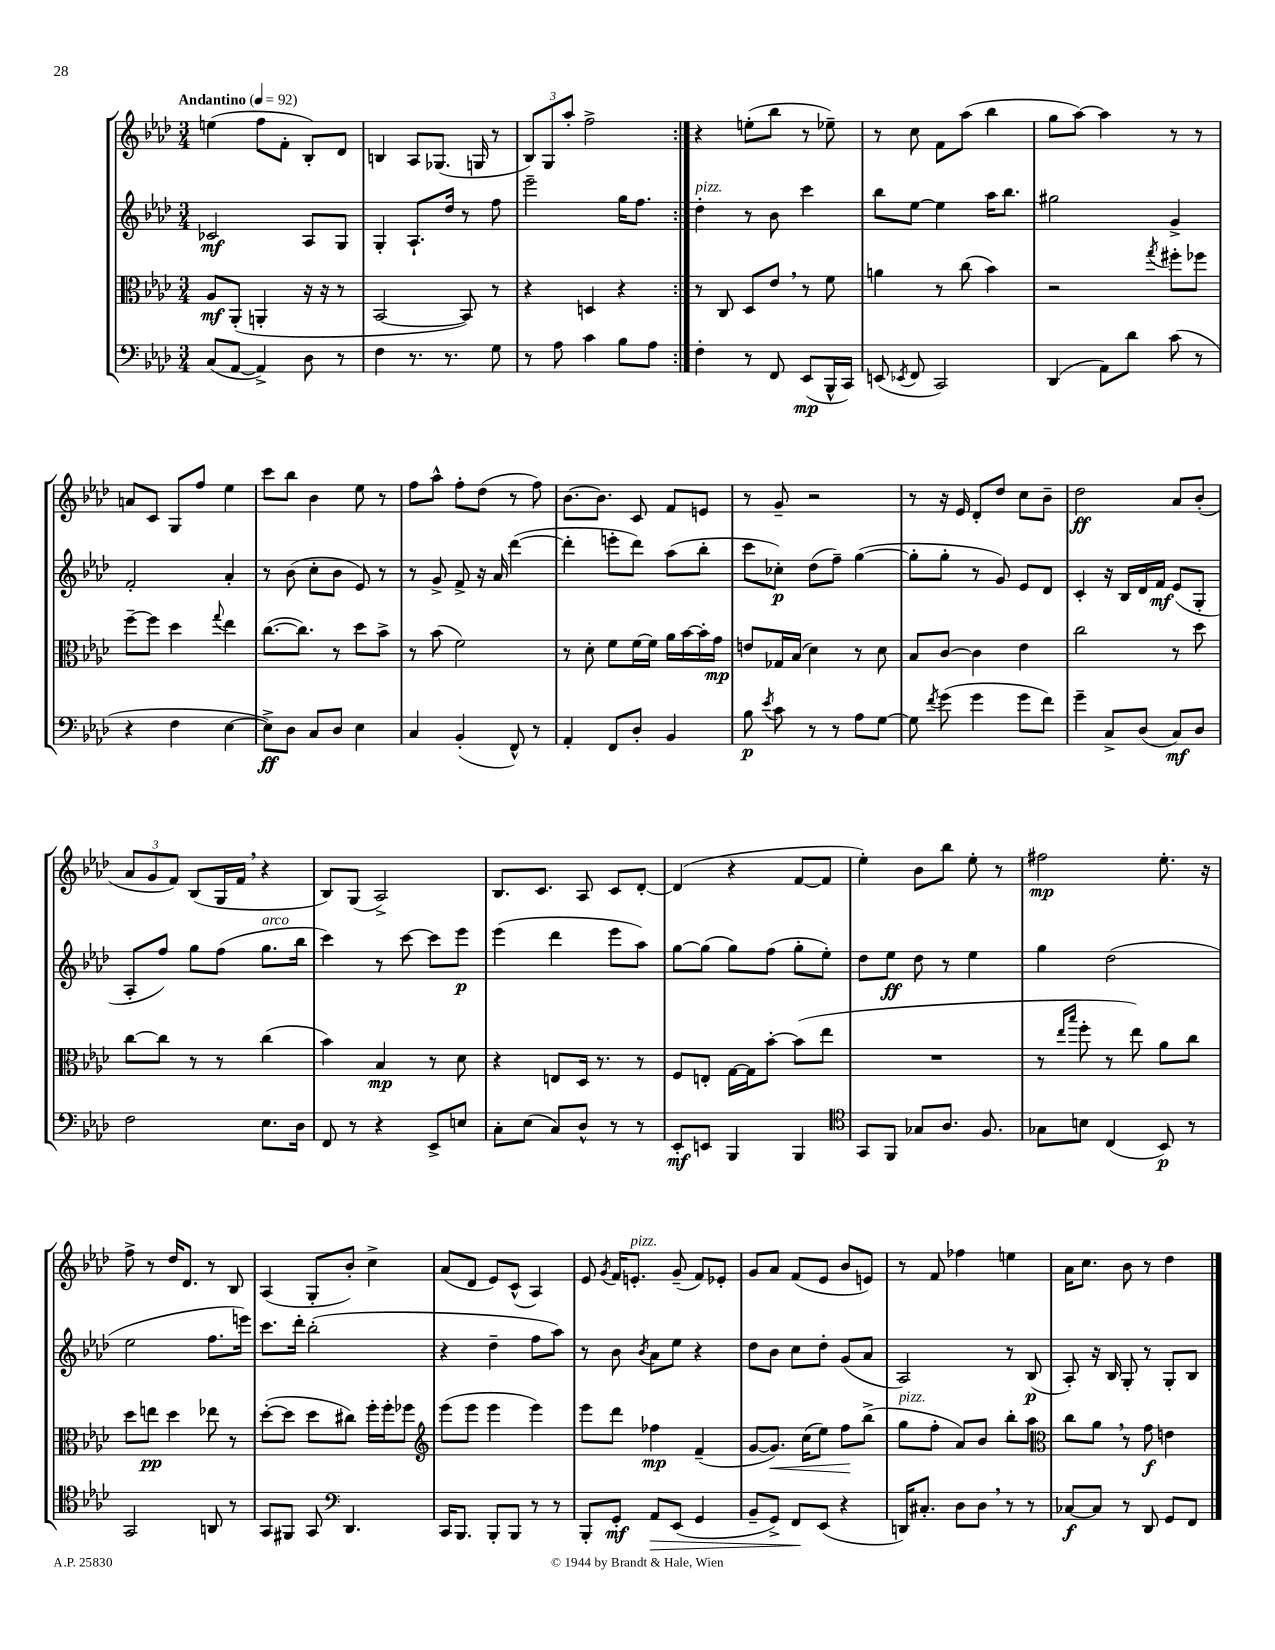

**kern	**kern	**kern	**kern
*staff4	*staff3	*staff2	*staff1
*clefF4	*clefC3	*clefG2	*clefG2
*k[b-e-a-d-]	*k[b-e-a-d-]	*k[b-e-a-d-]	*k[b-e-a-d-]
*M3/4	*M3/4	*M3/4	*M3/4
*MM92	*MM92	*MM92	*MM92
(8C/L	8A-/L	2c-/	(4ee\
[8AA-/J	(8AA-'/J	.	.
4AA-^/])	4AA'/	.	8ff\L
.	.	.	8f'\J
8D-\	16r	8A-/L	8B-'/L)
.	16r	.	.
8r	8r	8G/J	8d-/J
=	=	=	=
4F\	[2BB-/	4G'/	4B/
8.r	.	8.A-`/L	8A-/L
.	.	.	(8.G-/J
8.r	.	16dd-/Jk	.
.	8BB-/])	8r	.
.	.	.	16G/
8G\	8r	8ff\	8r
=	=	=	=
8r	4r	2eee-~\	12B-/L)
.	.	.	12G/
8A-\	.	.	.
.	.	.	12aa-'/J
4c\	4D/	.	2ff^\
8B-\L	4r	16gg\LK	.
.	.	8.ff\J	.
8A-\J	.	.	.
=:|!	=:|!	=:|!	=:|!
4F'\	8r	4dd-'\	4r
.	8C/	.	.
8r	8D-/L	8r	(8ee'\L
8FF/	8e-/J	8b-\	8bb-\J
(8EE-/L	8r	4ccc\	8r
16BBB-^^/L	8f\	.	8ee-~\)
16CC/JJ)	.	.	.
=	=	=	=
(8EE/	4a\	8bb-\L	8r
8qEE-/	.	.	.
8FF/	.	[8ee-\J	8cc\
2CC/)	8r	4ee-\]	8f\L
.	(8cc\	.	(8aa-\J
.	4b-\)	16aa-\LK	4bb-\
.	.	8.bb-\J	.
=	=	=	=
(4DD-/	2r	2gg#\	8gg\L
.	.	.	[8aa-\J)
8AA-\L)	.	.	4aa-\]
8d-\J	.	.	.
.	8qgg/	.	.
(8c\	8ff#'\L	4g^/	8r
8r	8ff-\J	.	8r
=	=	=	=
4r	[8ff~\L	2f'/	8a/L
.	8ff\]J	.	8c/J
4F\	4dd-\	.	8G/L
.	.	.	8ff/J
.	8qqgg/	.	.
[4E-\	4ee-\	4a-'/	4ee-\
=	=	=	=
8E-^\]L)	([8.cc\L	8r	8ccc\L
8D-\J	.	(8b-\	8bb-\J
.	8.cc\]J)	.	.
8C/L	.	8cc'\L	4b-\
8D-/J	8r	8b-\J	.
4E-\	8dd-\L	8e-/)	8ee-\
.	8b-^\J	8r	8r
=	=	=	=
4C/	8r	8r	8ff\L
.	(8b-\	8g^/	8aa-^^\J
(4BB-'/	2f\)	8f^/	8ff'\L
.	.	16r	(8dd-\J
.	.	16a-/	.
8FF^^/)	.	([4ddd-\	8r
8r	.	.	8ff\)
=	=	=	=
4AA-'/	8r	4ddd-'\]	[8.b-\L
.	8d-'\	.	.
.	.	.	8.b-\]J
8FF/L	8f\L	8eee'\L	.
8D-'/J	[16f\L	8ddd-\J)	8c/
.	16f\]JJ	.	.
4BB-/	16a-\LL	(8aa-\L	8f/L
.	[16b-\	.	.
.	16b-'\]	8bb-'\J	8e/J
.	16g\JJ	.	.
=	=	=	=
8B-\	8e/L	8ccc\L	8r
8qe-/	.	.	.
8c\	16G-/L	8cc-'\J)	8g~/
.	(16B-/JJ	.	.
8r	4d-\)	(8dd-\L	2r
8r	.	8ff~\J)	.
8A-\L	8r	([4gg\	.
[8G\J	8d-\	.	.
=	=	=	=
8G\]	8B-/L	8gg'\]L	8r
8qf/	.	.	.
(8g\	[8c/J	8gg'\J	16r
.	.	.	16e-/
4g\	4c\]	8r	8d-'/L
.	.	8g/)	8dd-/J
8g\L	4e-\	8e-/L	8cc\L
8f\J)	.	8d-/J	8b-~\J
=	=	=	=
4g~\	2cc\	4c'/	2dd-\
8C^/L	.	16r	.
.	.	16B-/LL	.
(8D-/J	.	16d-/	.
.	.	16f/JJ	.
8C/L)	8r	(8e-/L	8a-/L
8D-/J	8dd-\	8G'/J	(8b-'/J
=	=	=	=
2F\	[8cc\L	8A-'/L	12a-/L
.	.	.	12g/
.	8cc\]J	8ff/J)	.
.	.	.	12f/J)
.	8r	8gg\L	(8B-/L
.	8r	(8ff\J	16G/L
.	.	.	16f/JJ
8.E-\L	(4cc\	8.gg\L	4r
16D-\Jk	.	16bb-\Jk	.
=	=	=	=
8FF/	4b-\)	4ccc\)	8B-/L)
8r	.	.	(8G/J
4r	4B-/	8r	2A-^/)
.	.	[8ccc\	.
8EE-^/L	8r	8ccc\]L	.
8E/J	8d-\	8eee-\J	.
=	=	=	=
8C'\L	4r	(4eee-\	8.B-/L
(8E-\J	.	.	.
.	.	.	8.c/J
8C/L)	8E/L	4ddd-\	.
8D-^^/J	16D-/Jk	.	8A-/
.	8.r	.	.
8r	.	8eee-\L	8c/L
8r	8r	8aa-\J)	[8d-'/J
=	=	=	=
8EE-'/L	8F/L	[8gg\L	(4d-/]
8EE/J	8E'/J	(8gg\]J	.
4BBB-/	[16G\LL	8gg\L)	4r
.	16G\]J	.	.
.	[8b-'\J	(8ff\J	.
4BBB-/	(8b-\]L	8gg'\L	[8f/L
.	8ee-\J	8ee-'\J)	8f/]J
=	=	=	=
*clefC4	*	*	*
8GG/L	2.r	8dd-\L	4ee-'\)
8FF/J	.	8ee-\J	.
8G-/L	.	8dd-\	8b-\L
8.A-/J	.	8r	8bb-\J
.	.	4ee-\	8ee-'\
8.F/	.	.	.
.	.	.	8r
=	=	=	=
8G-\L	8r	4gg\	2ff#\
.	16qqee-/LL	.	.
.	16qqbb-/JJ	.	.
8B\J	8ff'\	.	.
(4C/	8r	(2dd-\	.
.	8ee-\)	.	.
8BB-/)	8a-\L	.	8.ee-'\
8r	8cc\J	.	.
.	.	.	16r
=	=	=	=
2GG/	8dd-\L	2ee-\	8ff^\
.	8ee\J	.	8r
.	4dd-\	.	16dd-/LK
.	.	.	8.d-/J
8AA/	8ee-\	8.ff\L	8r
8r	8r	.	8B-/
.	.	16eee\Jk)	.
=	=	=	=
8GG/L	([8dd-'\L	8.ccc\L	(4A-/
8FF#/J	8dd-\]J	.	.
.	.	16ddd-'\Jk	.
8GG/	8dd-\L	(2bb-'\	8G'/L
*clefF4	*	*	*
4.DD-/	8cc#\J)	.	8b-'/J)
.	16ff'\LL	.	4cc^\
.	16ff'\J	.	.
.	8ff-\J	.	.
=	=	=	=
*	*clefG2	*	*
16CC/LK	(8eee-\L	4r	(8a-/L
8.BBB-/J	.	.	.
.	8eee-\J	.	8d-/J
8BBB-'/L	4eee-\	4dd-~\	8e-/L)
8BBB-/J	.	.	(8c^^/J
8r	4eee-\)	8ff\L	4A-/)
8r	.	8aa-\J)	.
=	=	=	=
8BBB-'/L	8eee-\L	8r	8e-/
.	.	.	8qg/
8GG'/J	8ddd-\J	8b-\	16f/LK
.	.	.	8.e'/J
.	.	8qb-/	.
8AA-/L	4ff-\	8a-\L	.
(8EE-/J	.	8ee-\J	(8g~/
4GG/	(4f~/	4r	8f/L)
.	.	.	8e-'/J
=	=	=	=
8BB-~/L	[8g/L	8dd-\L	8g/L
8GG^/J)	8.g/]J)	8b-\J	8a-/J
8FF/L	.	8cc\L	(8f/L
.	(16cc\LK	.	.
(8EE-/J	8ee-\J)	8dd-'\J	8e-/J
4r	8ff\L	(8g/L	8b-/L
.	(8bb-^\J	8a-/J	8e/J)
=	=	=	=
16DD/LK)	8gg\L	2A-/)	8r
8.C#'/J	.	.	.
.	8ff'\J	.	8f/
8D-\L	8a-/L)	.	4ff-\
8D-\J	8b-/J	.	.
8r	8bb-'\L	8r	4ee\
8r	8aa-\J	(8B-/	.
=	=	=	=
*	*clefC3	*	*
[8C-/L	8cc\L	8A-'/)	16a-\LK
.	.	.	8.cc\J
8C-/]J	8a-\J	16r	.
.	.	16B-/	.
8r	8r	8G'/	8b-\
8DD-/	8g\	8r	8r
8GG/L	4e\	8G'/L	4dd-\
8FF/J	.	8B-/J	.
==	==	==	==
*-	*-	*-	*-
